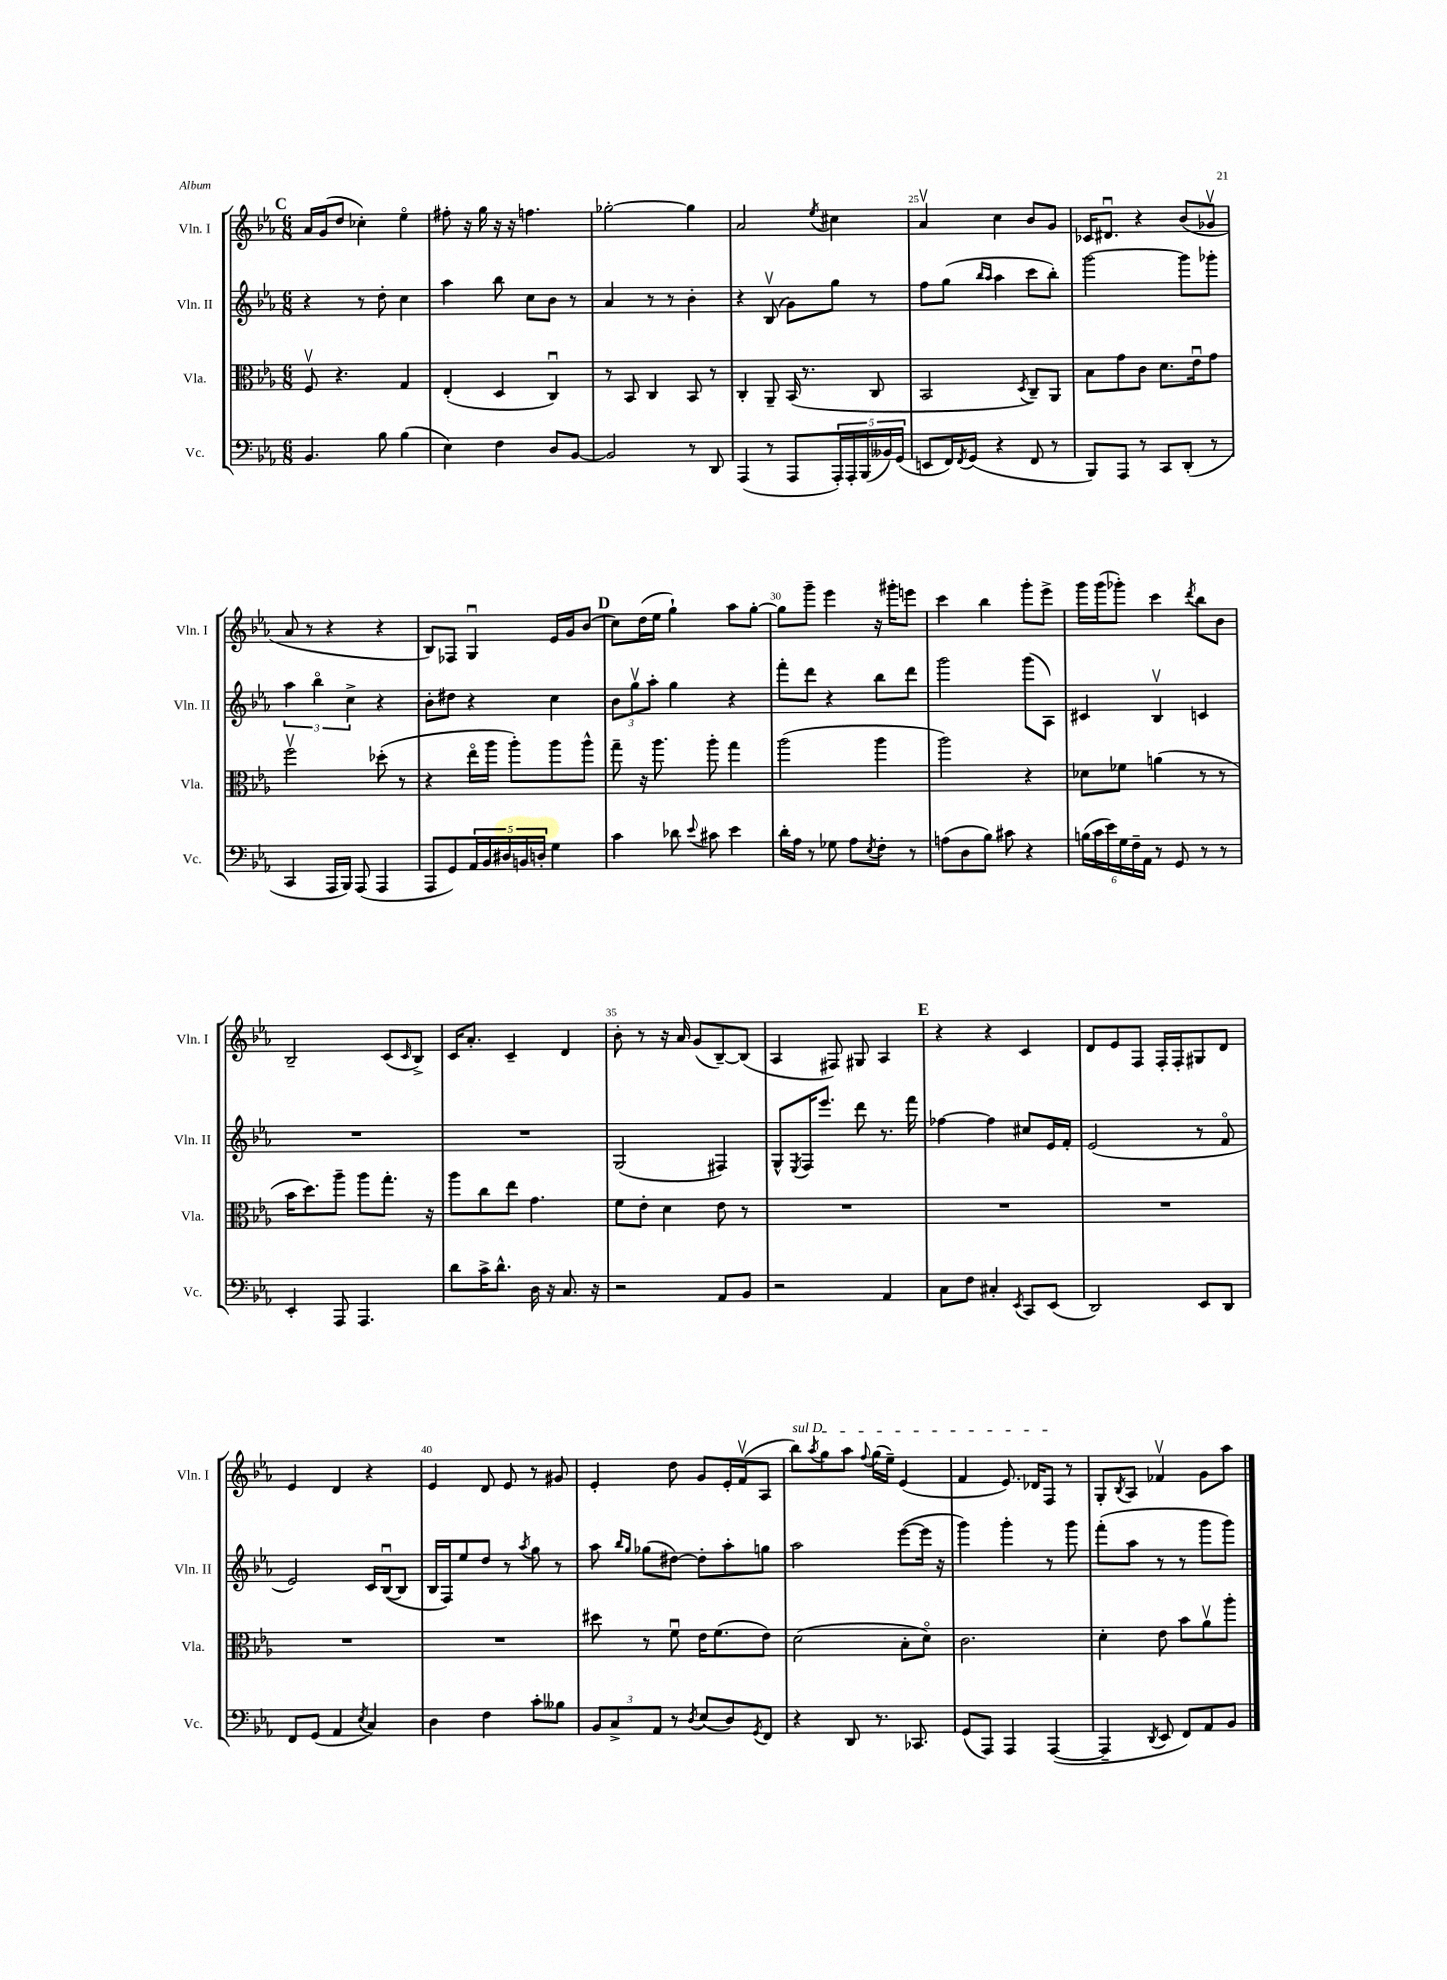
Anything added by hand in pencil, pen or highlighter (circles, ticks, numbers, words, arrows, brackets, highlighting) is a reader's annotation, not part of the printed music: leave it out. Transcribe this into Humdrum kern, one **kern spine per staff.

**kern	**kern	**kern	**kern
*part4	*part3	*part2	*part1
*staff4	*staff3	*staff2	*staff1
*I"Vc.	*I"Vla.	*I"Vln. II	*I"Vln. I
*I'Vc.	*I'Vla.	*I'Vln. II	*I'Vln. I
*clefF4	*clefC3	*clefG2	*clefG2
*k[b-e-a-]	*k[b-e-a-]	*k[b-e-a-]	*k[b-e-a-]
*M6/8	*M6/8	*M6/8	*M6/8
!!LO:REH:place=s1:t=C
=21	=21	=21	=21
4.BB-/	8Fv/	4r	16a-/LL
.	.	.	(16g/J
.	4.r	.	8dd/J
.	.	8r	4cc-X'\)
8B-\	.	8dd'\	.
(4B-\	4G/	4cc\	4ee-\
=22	=22	=22	=22
4E-\)	(4E-'/	4aa-\	8ff#X'\
.	.	.	16r
.	.	.	16gg\
4F\	4D/	8bb-\	16r
.	.	.	16r
.	.	8cc\L	4.ffn\
8D/L	4Cu/)	8b-\J	.
[8BB-/J	.	8r	.
=23	=23	=23	=23
2BB-/]	8r	4a-/	[2gg-X'\
.	8BB-/	.	.
.	4C/	8r	.
.	.	8r	.
8r	8BB-/	4b-'\	4gg-\]
8DD/	8r	.	.
=24	=24	=24	=24
(4AAA-/	4C'/	4r	2a-/
8r	8AA-~/	(8B-v/	.
8AAA-/L	(16BB-/	8g\L)	.
.	8.r	.	.
.	.	.	8qee-/
20AAA-'/L)	.	8gg\J	4cc#X\
20AAA-'/	.	.	.
(20BBB-/	.	.	.
.	8C/	8r	.
20BB--X/)	.	.	.
(20GG/JJ	.	.	.
=25	=25	=25	=25
8EEn/L	2BB-/	8ff\L	4a-v/
16FF/L)	.	(8gg\J	.
8qFF/	.	.	.
(16GG/JJ	.	.	.
.	.	16qqbb-/LL	.
.	.	16qqaa-/JJ	.
4r	.	4aa-\	4cc\
.	8qD/	.	.
8FF/	8C~/L)	8ccc\L	8b-/L
8r	8AA-/J	8bb-'\J)	8g/J
=26	=26	=26	=26
8BBB-/L)	8B-\L	[2ggg\	16c-X/KL
.	.	.	8.d#Xu/J
8AAA-/J	8g\	.	.
8r	8c\J	.	4r
8CC/L	8.d\L	.	.
(8DD'/J	.	8ggg\L]	(8b-/L
.	16e-u\k	.	.
8r	8g\J	8ggg-X'\J	8g-Xv/J
!!LO:LB:g=z
=27	=27	=27	=27
4CC/	2ffv\	6aa-\	8a-/
.	.	.	8r
.	.	6bb-\	.
16AAA-/LL	.	.	4r
16BBB-/JJ)	.	.	.
.	.	6cc^\	.
(8AAA-/	.	.	.
4AAA-/	(8dd-X'\	4r	4r
.	8r	.	.
=28	=28	=28	=28
8AAA-/L	4r	8b-'\L	8B-/L)
8GG/)	.	8dd#X\J	8F-X/J
20AA-/L	16ee-\LL	4r	4Gu/
20BB-/	.	.	.
.	16aa-\JJ	.	.
20D#X/	.	.	.
.	8aa-'\L)	.	.
20BBn/	.	.	.
20Dn'/JJ	.	.	.
4G\	8aa-\	4cc\	16e-/LL
.	.	.	16g/J
.	8aa-^^\J	.	(8b-/J
!!LO:REH:place=s1:t=D
=29	=29	=29	=29
4c\	8gg~\	12b-\L	8cc\L)
.	.	12ggv\	.
.	16r	.	(16dd\L
.	.	12aa-'\J	.
.	8.aa-\	.	16ee-\JJ
8d-X\	.	4gg\	4gg`\)
8qqe-/	.	.	.
8c#X\	8aa-'\	.	.
4e-\	4gg\	4r	8aa-\L
.	.	.	[8gg'\J
=30	=30	=30	=30
16d'\LL	(2aa-\	8fff'\L	8gg\L]
16A-\JJ	.	.	.
8r	.	8ddd\J	8ggg~\J
8G-X\	.	4r	4eee-\
8A-\L	.	.	.
8qE-/	.	.	.
8F'\J	4aa-\	8bb-\L	16r
.	.	.	16ggg#X'\KL
8r	.	8ddd\J	8eeen\J
=31	=31	=31	=31
(8An\L	2aa-\)	2ggg\	4ccc\
8D\	.	.	.
8B-\J)	.	.	4bb-\
8c#X\	.	.	.
4r	4r	(8ggg\L	8ggg'\L
.	.	8A-\J)	8eee-^\J
=32	=32	=32	=32
(24Bn\LL	8d-X\L	4c#X/	16ggg\LL
24c\	.	.	.
.	.	.	(16ggg\J
24e-\)	.	.	.
24G\	8f-X\J	.	8ggg-X'\J)
24F~\	.	.	.
24AA-\JJ	.	.	.
8r	(4an\	4B-v/	4ccc\
8GG/	.	.	.
.	.	.	8qddd/
8r	8r	4cn/	8bb-\L
8r	8r	.	8b-\J
!!LO:LB:g=z
=33	=33	=33	=33
4EE-'/	16b-\KL	2.r	2B-~/
.	8.dd\)	.	.
8AAA-/	8aa-~\J	.	.
4.AAA-/	8aa-\L	.	.
.	8.gg'\J	.	(8c/L
.	.	.	16qqc/
.	.	.	8B-^/J)
.	16r	.	.
=34	=34	=34	=34
8d\L	8aa-\L	2.r	16c/KL
.	.	.	8.a-'/J
16c^\K	8cc\	.	.
8.d^^\J	.	.	.
.	8ee-\J	.	4c~/
16D\	4.g\	.	.
16r	.	.	.
8.C/	.	.	4d/
16r	.	.	.
=35	=35	=35	=35
2r	8f\L	(2G/	8b-'\
.	8e-'\J	.	8r
.	4d\	.	16r
.	.	.	16a-/
.	.	.	(8g/L
8AA-/L	8e-\	4F#X/)	[8B-~/)
8BB-/J	8r	.	(8B-/J]
=36	=36	=36	=36
2r	2.r	8G^^/L	4A-/
.	.	8qE-/	.
.	.	16F/K	.
.	.	8.eee-/J	.
.	.	.	8F#X/)
.	.	8ddd\	8G#X/
4AA-/	.	8.r	4A-/
.	.	16fff\	.
!!LO:REH:place=s1:t=E
=37	=37	=37	=37
8C\L	2.r	[4ff-X\	4r
8F\J	.	.	.
4C#X'/	.	4ff-\]	4r
8qEE-/	.	.	.
8CC/L	.	8cc#X/L	4c/
(8EE-/J	.	16e-/L	.
.	.	16f'/JJ	.
=38	=38	=38	=38
2DD/)	2.r	(2e-/	8d/L
.	.	.	8e-/
.	.	.	8F/J
.	.	.	16F'/LL
.	.	.	16F'/J
8EE-/L	.	8r	8G#X/
8DD/J	.	8f/	8d/J
!!LO:LB:g=z
=39	=39	=39	=39
8FF/L	2.r	2e-/)	4e-/
(8GG/J	.	.	.
4AA-/	.	.	4d/
8qE-/	.	.	.
4C/)	.	16c/LL	4r
.	.	([16B-u/J	.
.	.	8B-/J]	.
=40	=40	=40	=40
4D\	2.r	16B-/LL	4e-/
.	.	16F/J)	.
.	.	8ee-/	.
4F\	.	8dd/J	8d/
.	.	8r	8e-/
.	.	8qaa-/	.
8c'\L	.	8gg\	8r
8B--X\J	.	8r	8g#X/
=41	=41	=41	=41
12BB-/L	8dd#X\	8aa-\	4e-'/
12C^/	.	.	.
.	.	16qqbb-/LL	.
.	.	16qqgg/JJ	.
.	8r	(8gg-X\L	.
12AA-/J	.	.	.
8r	8fu\	[8dd#X\J)	8dd\
8qD/	.	.	.
(8E-/L	16e-\KL	8dd#'\L]	8g/L
.	(8.f\	.	.
8D/)	.	8aa-'\	16e-'/L
.	.	.	(16fv/J
8qGG/	.	.	.
8FF/J	8e-\J)	8ggn\J	8A-/J
=42	=42	=42	=42
!	!	!	!LO:TX:a:i:t=sul D
4r	(2d\	2aa-\	8bb-\L)
.	.	.	8qaa-/
.	.	.	8gg\
8DD/	.	.	8aa-\J
.	.	.	8qqff/
8.r	.	.	(16gg\LL
.	.	.	16ee-~\JJ)
.	8B-'\L	([8eee-\L	(4e-/
8.CC-X/	.	.	.
.	8d\J)	16eee-\Jk]	.
.	.	16r	.
=43	=43	=43	=43
(8GG/L	2.c\	4ggg\)	4f/
8AAA-/J)	.	.	.
4AAA-/	.	4ggg'\	8.e-/)
.	.	.	16d-X/KL
([4AAA-/	.	8r	8F/J
.	.	8ggg\	8r
=44	=44	=44	=44
4AAA-~/]	4d'\	(8fff'\L	8G'/L
.	.	.	8qB-/
.	.	8aa-\J	8A-/J
8qDD/	.	.	.
8EE-/	8e-\	8r	4f-Xv/
8FF/L)	8b-\L	8r	.
8AA-/	8a-v\	8ggg\L	8g\L
8BB-/J	8aa-'\J	8ggg\J)	8aa-\J
==	==	==	==
*-	*-	*-	*-
